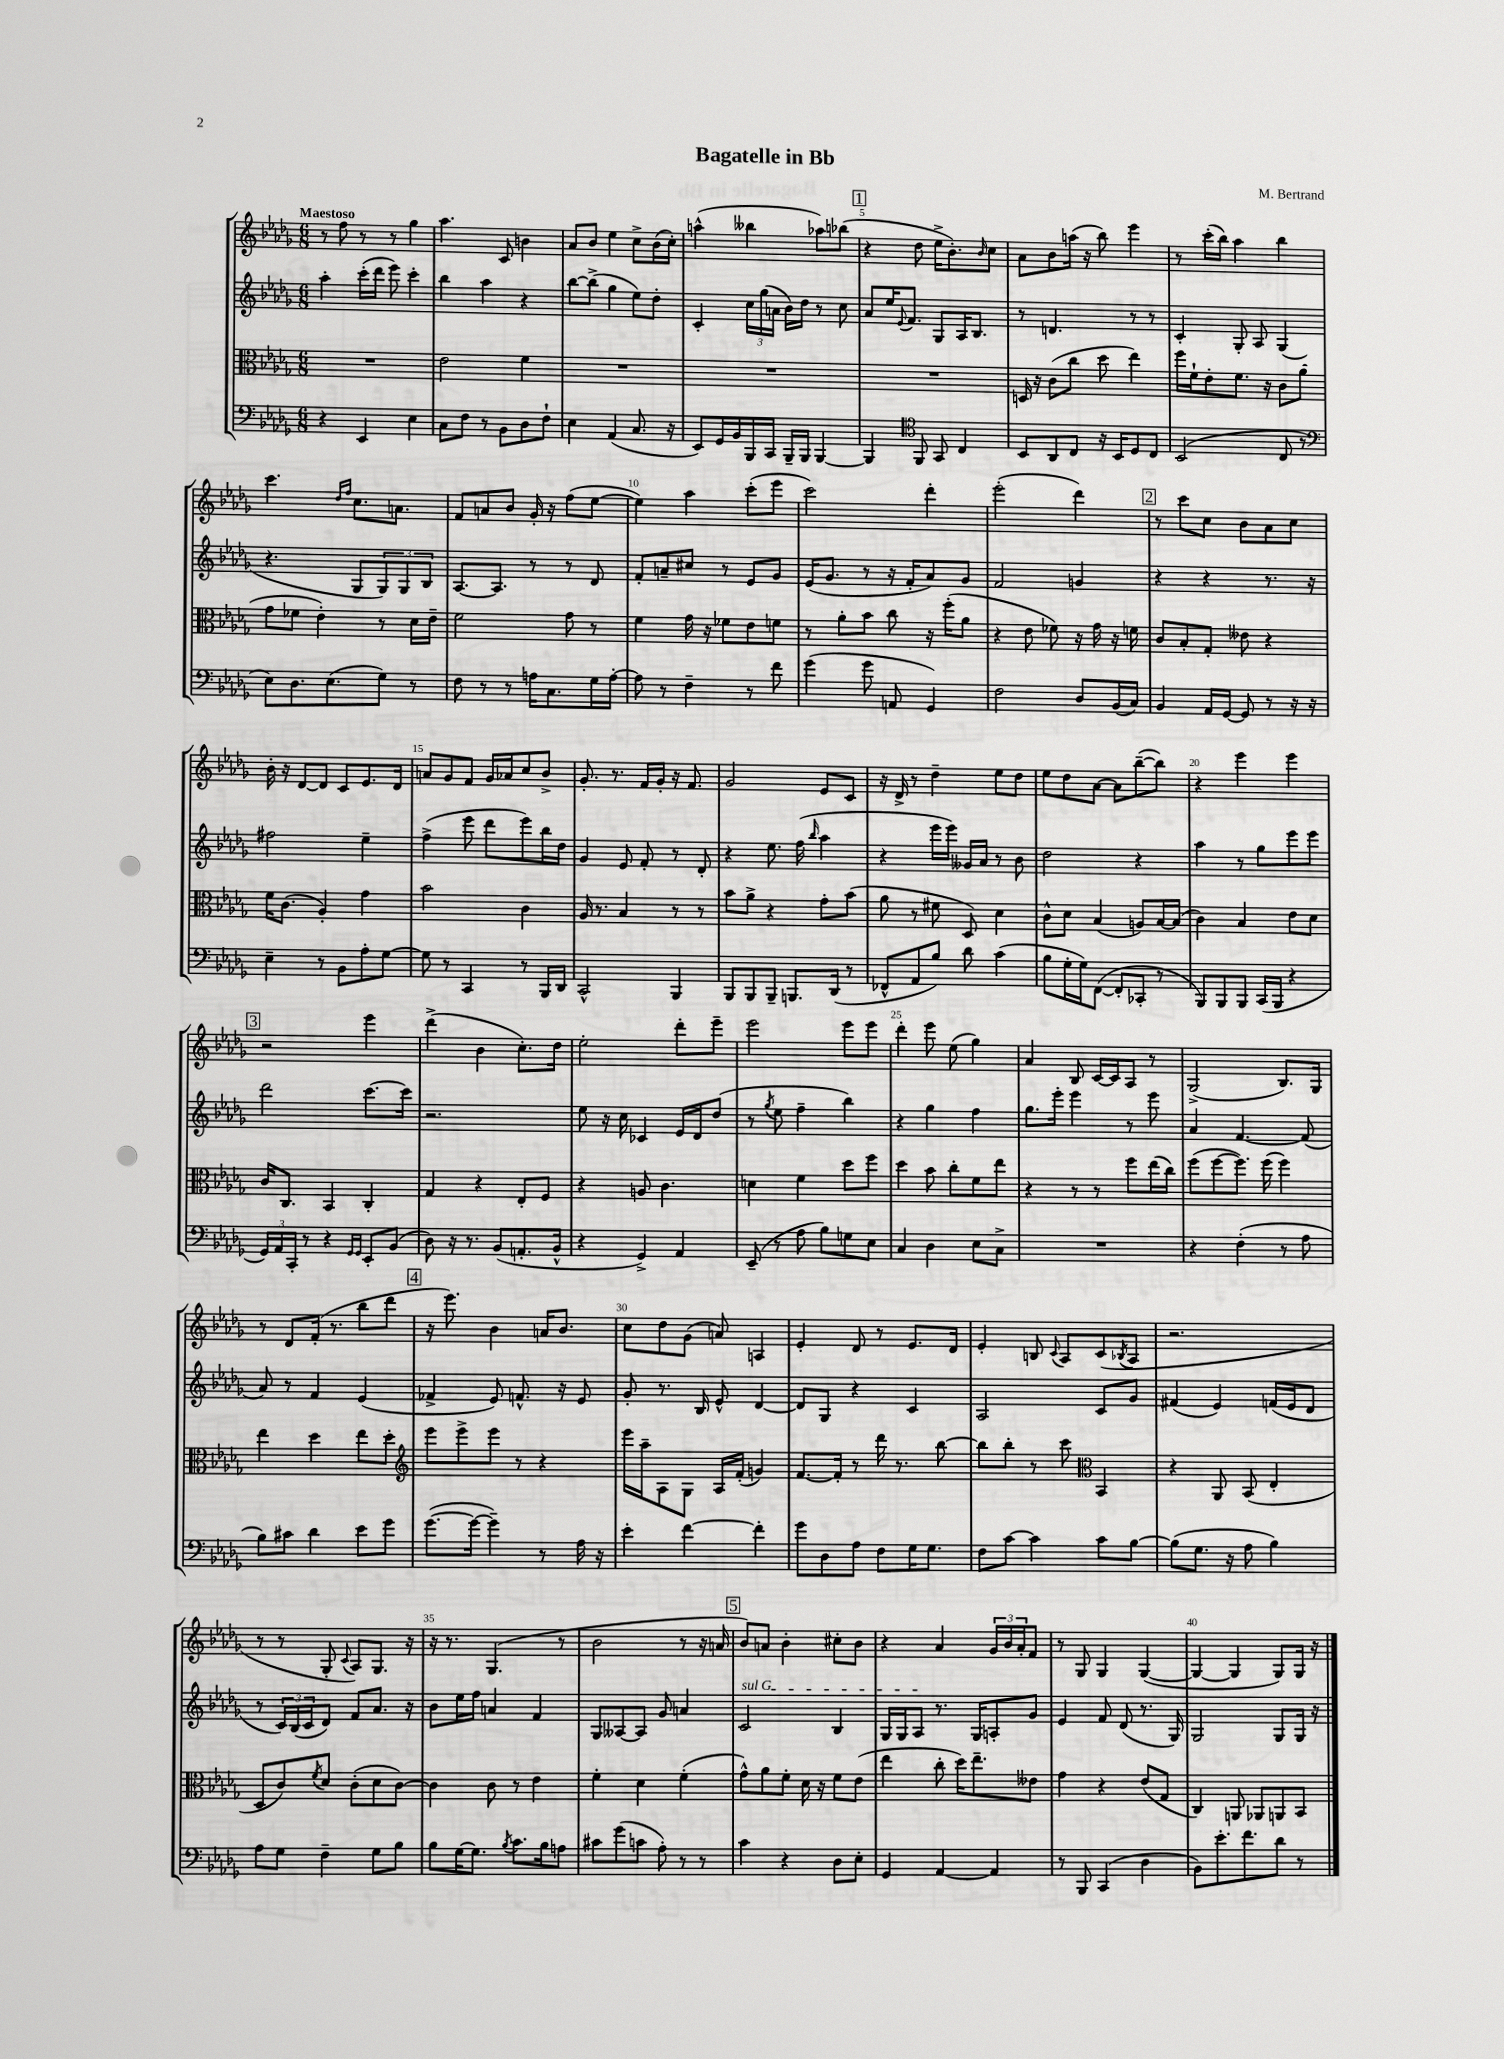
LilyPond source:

\header { title = "Bagatelle in Bb" composer = "M. Bertrand" }
<<
\new StaffGroup <<
\new Staff = "s0" {
    \clef treble \key des \major \numericTimeSignature \time 6/8 \tempo "Maestoso"
    r8 f''8 r8 r8 ges''4 |
    aes''4. c'8 b'4 |
    aes'8 bes'8 ees''4 c''8-> bes'16( c''16-.) |
    a''4-^( beses''4 aes''8) bes''8( |
    \mark \markup { \box "1" } r4 des''8 ees''16-> bes'8.-.) \grace { bes'16 } c''8 |
    aes'8 bes'8 a''16( r16 bes''8) ees'''4 |
    r8 c'''16-.( bes''16) aes''4 bes''4 |
    c'''4. \grace { des''16 f''16 } c''8. a'8. |
    f'8 a'8 bes'8 ges'16-. r16 f''8( ees''8~ |
    ees''4) aes''4 c'''8-.( ees'''8 |
    c'''2) des'''4-. |
    ees'''2-.( des'''4) |
    \mark \markup { \box "2" } r8 c'''8 c''8 bes'8 aes'8 c''8 |
    bes'16-. r16 des'8~ des'8 c'8 ees'8. des'16 |
    a'8 ges'8 f'8 ges'16 aes'16 c''8 bes'8-> |
    ges'8.-. r8. f'16 ges'16-. r16 f'8. |
    ges'2 ees'8 c'8 |
    r16 des'16-> r8 des''4-- ees''8 des''8 |
    ees''8 des''8 aes'8~ aes'8 bes''8~--( bes''8) |
    r4 ees'''4 ees'''4 |
    \mark \markup { \box "3" } r2 ees'''4 |
    des'''4->( bes'4 c''8.-.) des''16 |
    ees''2-. des'''8-. ees'''8-- |
    ees'''2 ees'''8 ees'''8 |
    des'''4-. ees'''8 ees''8( ges''4) |
    aes'4 bes8 c'16~ c'16 aes8 r8 |
    ges2->( bes8.) ges16 |
    r8 des'8 f'16-.( r8. bes''8 des'''8 |
    \mark \markup { \box "4" } r16 ees'''8.) bes'4 a'16 bes'8. |
    c''8 des''8 ges'8( a'8) a4 |
    ees'4-. des'8 r8 ees'8. des'16 |
    ees'4-. b8 \appoggiatura { c'8 } aes8 c'8( \acciaccatura { bes8 } aes8 |
    r2. |
    r8 r8 ges8-. \appoggiatura { c'8 } aes8) ges8. r16 |
    r16 r8. ges4.( r8 |
    bes'2 r8 r16 a'16 |
    \mark \markup { \box "5" } bes'8) a'8 bes'4-. cis''8-. bes'8 |
    r4 aes'4 \tuplet 3/2 { ges'16 bes'16 aes'16-. } f'8 |
    r8 ges8 ges4 ges4~( |
    ges4~ ges4 ges8) ges16 r16 \bar "|." |
}
\new Staff = "s1" {
    \clef treble \key des \major \numericTimeSignature \time 6/8
    aes''4-. c'''16-.( des'''16 ees'''8) c'''4-. |
    bes''4 aes''4 r4 |
    bes''8~ bes''8->( ges''4 ees''8) des''8-. |
    c'4-. \tuplet 3/2 { c''16 ges''16( a'16 } bes'16) des''16 r8 c''8 |
    \mark \markup { \box "1" } aes'8 ees''16 \appoggiatura { ees'8 } f'8. ges8 aes16 bes8. |
    r8 d'4. r8 r8 |
    c'4-. ges8-. aes8 ges4( |
    r4. ges8 \tuplet 3/2 { ges8) ges8 bes8 } |
    aes8.~ aes8. r8 r8 des'8 |
    f'8-. a'8-- cis''8 r8 ees'8 ges'8 |
    ees'16( ges'8. r8 r16 f'16-. aes'8) ges'8 |
    f'2 g'4 |
    \mark \markup { \box "2" } r4 r4 r8. r16 |
    fis''2 ees''4-- |
    f''4->( ees'''8 des'''8 ees'''8) bes''16 des''16 |
    ges'4 ees'8 f'8-. r8 des'8-. |
    r4 ees''8. f''16( \grace { bes''16 } aes''4 |
    r4 ees'''16 ees'''16) geses'16 aes'16 r8 bes'8 |
    des''2 r4 |
    aes''4 r8 ges''8 ees'''8 ees'''8 |
    \mark \markup { \box "3" } des'''2 c'''8.~ c'''16 |
    r2. |
    ees''8 r16 c''16 ces'4 ees'16 des'16 des''8( |
    r8 \acciaccatura { ges''8 } ees''8 f''4-- bes''4) |
    r4 ges''4 f''4 |
    ges''8. ees'''16-. ees'''4 r8 ees'''8 |
    aes'4 f'4.~ f'8( |
    aes'8) r8 f'4 ees'4( |
    \mark \markup { \box "4" } fes'4-> ees'8) f'8.-^ r16 ees'8 |
    ges'8-. r8. bes16 ees'8-^ des'4~ |
    des'8 ges8 r4 c'4 |
    aes2 c'8 ges'8 |
    fis'4( ees'4) f'16( ees'16 des'8 |
    r8 \tuplet 3/2 { c'16) bes16( c'16 } des'8) f'8 aes'8. r16 |
    bes'8 ees''16 f''16 a'4 f'4 |
    ges8 aeses8~ aeses8 ges'8 a'4 |
    \mark \markup { \box "5" } \once \override TextSpanner.bound-details.left.text = \markup { \italic "sul G" } c'2\startTextSpan bes4 |
    ges16 ges16 aes8\stopTextSpan r8. ges16 a8-. ges'8 |
    ees'4 f'8 des'8( r8. ges16) |
    ges2 ges8 ges16 r16 \bar "|." |
}
\new Staff = "s2" {
    \clef alto \key des \major \numericTimeSignature \time 6/8
    R2. |
    ees'2 f'4 |
    R2. |
    R2. |
    \mark \markup { \box "1" } R2. |
    d16 r16 c'8( c''8 des''8 ees''4) |
    f''16 f'16-! ees'8-. f'8. r16 c'8 aes'8( |
    ges'8 fes'8 ees'4-.) r8 des'16 ees'16-- |
    f'2 ges'8 r8 |
    f'4 ges'16 r16 fes'8 ees'8 f'8 |
    r8 aes'8-. bes'8 c''8 r16 f''16-.( aes'8 |
    r4 ees'8 fes'8) r16 ges'16 r16 f'16 |
    \mark \markup { \box "2" } c'8 bes8-. ges8-. eeses'8 r4 |
    f'16 c'8.( aes4-.) ges'4 |
    bes'2 c'4 |
    aes16 r8. bes4 r8 r8 |
    bes'8 aes'8-> r4 ges'8-. bes'8( |
    aes'8 r8 fis'8 des8) des'4 |
    c'8-^ des'8 bes4( a8) bes16~ bes16( |
    c'4) bes4 ees'8 des'8 |
    \mark \markup { \box "3" } c'16 c8. bes,4 c4-. |
    ges4 r4 ees8-. f8 |
    r4 a8 c'4. |
    d'4 f'4 des''8 f''8 |
    des''4 bes'8 c''8-. f'8 ees''8 |
    r4 r8 r8 f''8 ees''16( c''16) |
    f''8( f''8~ f''8.) f''16( f''4) |
    ees''4 des''4 ees''8 des''8-. |
    \mark \markup { \box "4" } \clef treble ees'''8 ees'''8-> ees'''8 r8 r4 |
    ees'''16 aes''16-- aes8 ges8 aes16 f'16-.( g'4) |
    f'8.~ f'16-. r8 des'''16 r8. bes''8~ |
    bes''8 bes''8-. r8 c'''8 \clef alto bes,4 |
    r4 aes,8 bes,8( ees4-. |
    des8 c'8) \acciaccatura { f'8 } des'8 c'8-.( des'8 c'8~) |
    c'4 c'8 r8 ees'4 |
    f'4-. des'4 f'4-.( |
    \mark \markup { \box "5" } ges'8-^) aes'8 f'8-. des'16 r16 f'8 ees'8( |
    ees''4 c''8-. des''16) ees''8.-- eeses'8 |
    ges'4 r4 ees'8( ges8 |
    c4) a,8 aes,8 a,8 bes,8 \bar "|." |
}
\new Staff = "s3" {
    \clef bass \key des \major \numericTimeSignature \time 6/8
    r4 ees,4 ees4 |
    c8 f8 r8 bes,8 des8 f8-! |
    ees4 aes,4( c8. r16 |
    ees,8) ges,16 bes,16 bes,,16 c,16 bes,,16-- bes,,16 bes,,4~ |
    \mark \markup { \box "1" } bes,,4 \clef tenor f,8 ges,8 c4 |
    bes,8 aes,8 c8 r16 bes,16 des8 c8 |
    bes,2( c8 r8 |
    \clef bass ees8) des8. ees8.( ges8) r8 |
    f8 r8 r8 a16 c8. ges16 a16~-. |
    a8 r8 f4-- r8 f'8 |
    ges'4( ges'8 a,8 ges,4) |
    f2 des8 bes,16( c16) |
    \mark \markup { \box "2" } bes,4 aes,16 ges,16~ ges,8 r8 r16 r16 |
    ees4-- r8 bes,8 aes8-. ges8~ |
    ges8 r8 c,4 r8 bes,,16 des,16 |
    c,2-^ bes,,4 |
    bes,,8 bes,,8 bes,,8-- b,,8. des,16( r8 |
    fes,8-^ aes,8 bes8) des'8 c'4( |
    bes8 ges16-. ges16) f,8~( f,8-. ces,8-. r8 |
    bes,,8) bes,,8 bes,,8 c,16( bes,,16 r4 |
    \mark \markup { \box "3" } \tuplet 3/2 { ges,16) aes,16 c,16-. } r8 r4 \grace { ges,16 ges,16 } ees,8-. bes,8( |
    des8) r16 r8. bes,8( a,8.-. bes,16-^ |
    r4 ges,4->) aes,4 |
    ees,8--( r8 aes8 bes8) g8 ees8 |
    c4 des4 ees8 c8-> |
    R2. |
    r4 f4-.( r8 aes8 |
    bes8) cis'8 des'4 ees'8 ges'8 |
    \mark \markup { \box "4" } ges'8.~( ges'16~ ges'4--) r8 aes16 r16 |
    ees'4-. f'4~ f'4-. |
    ges'8 des8 aes8 f8 ges16 ges8. |
    f8 c'8~ c'4 c'8 bes8~ |
    bes8( ges8. r16 aes8 bes4) |
    aes8 ges8 f4-- ges8 bes8 |
    bes8 ges16~ ges8. \acciaccatura { bes8 } c'8. bes16 a8 |
    cis'8 ges'8( c'8 aes8-.) r8 r8 |
    \mark \markup { \box "5" } c'4 r4 des8 ees8-. |
    ges,4 aes,4~ aes,4 |
    r8 bes,,8 c,4( des4 |
    bes,8) ees'8.-. f'8. des'8 r8 \bar "|." |
}
>>
>>
\layout { \context { \Score \override BarNumber.break-visibility = ##(#f #t #t) barNumberVisibility = #(every-nth-bar-number-visible 5) } }
